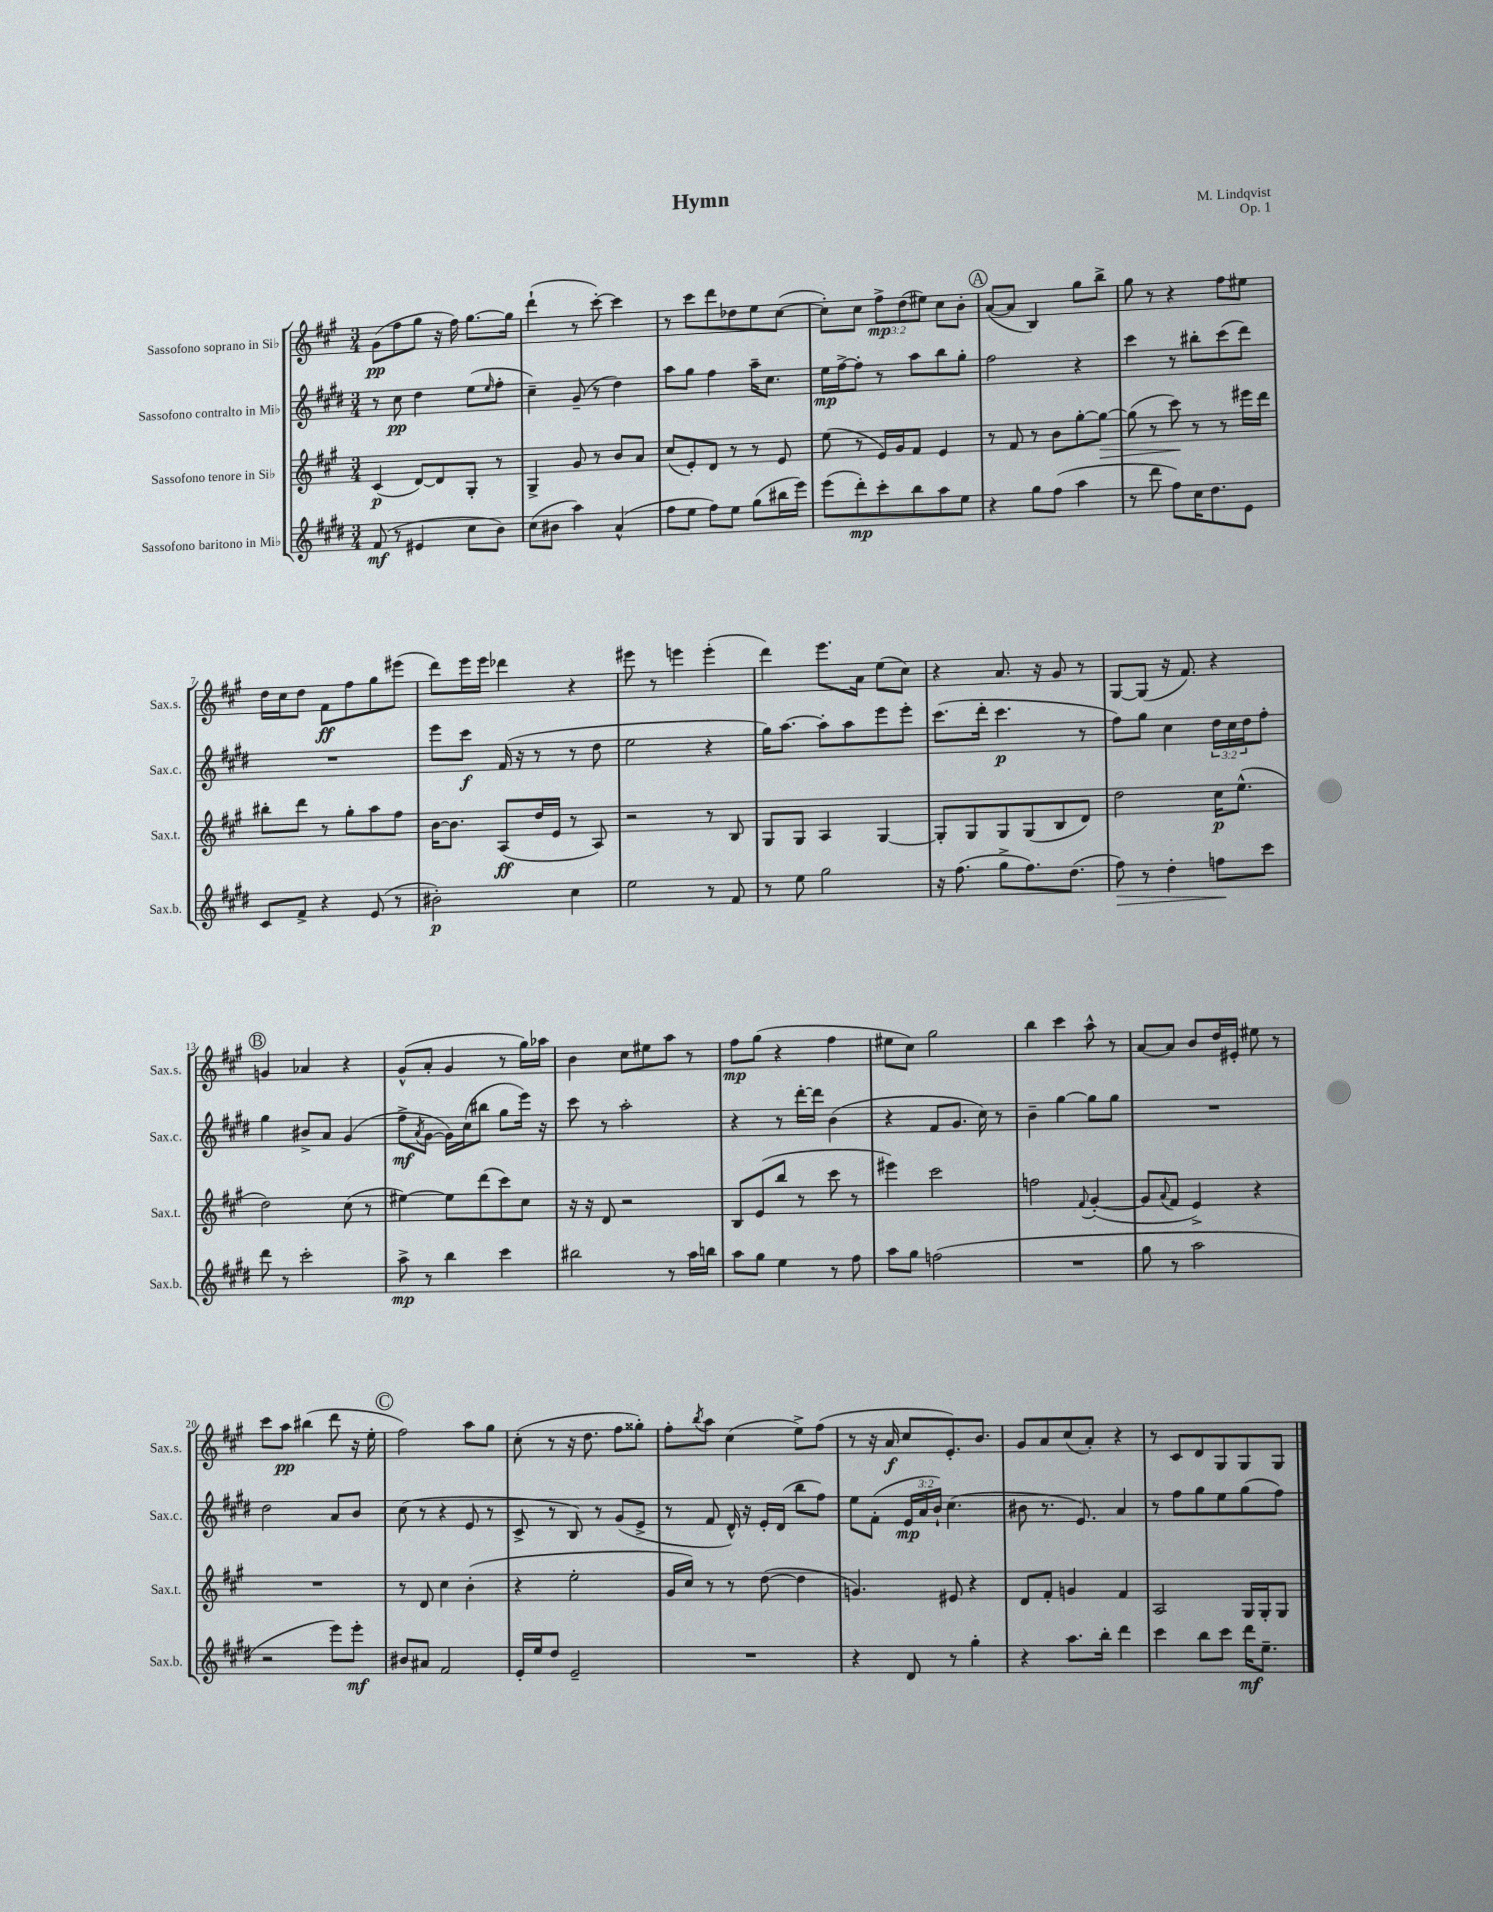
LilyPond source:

\header { title = "Hymn" composer = "M. Lindqvist" opus = "Op. 1" }
<<
\new StaffGroup <<
\new Staff = "s0" \with { instrumentName = "Sassofono soprano in Sib" shortInstrumentName = "Sax.s." } {
    \clef treble \key a \major \numericTimeSignature \time 3/4 \override Staff.TupletNumber.text = #tuplet-number::calc-fraction-text
    gis'8\pp( fis''8 gis''8 r16 fis''16) gis''8.~ gis''16 |
    d'''4-!( r8 cis'''8~-.) cis'''4 |
    r8 cis'''8 d'''8 des''8 e''8 cis''8~( |
    cis''8-.) cis''8 \tuplet 3/2 { fis''8->\mp d''8( eis''8) } cis''8 b'8-. |
    \mark \markup { \circle "A" } a'8~( a'8 b4) gis''8 b''8-> |
    gis''8 r8 r4 fis''8 eis''8 |
    d''16 cis''16 d''8 fis'8\ff fis''8 gis''8 eis'''8( |
    d'''8) e'''16 e'''16 des'''4 r4 |
    eis'''8 r8 e'''4 e'''4-.( |
    d'''4) e'''8. a'16 e''8( cis''8) |
    r4 a'8. r16 gis'8 r8 |
    gis8~ gis8( r16 fis'8.) r4 |
    \mark \markup { \circle "B" } g'4 aes'4 r4 |
    gis'8-^( a'8-. gis'4 r8 gis''16) aes''16 |
    b'4 cis''8 eis''8 a''8 r8 |
    fis''8\mp gis''8( r4 fis''4 |
    eis''8 cis''8) gis''2 |
    b''4 cis'''4 a''8-^ r8 |
    a'8~ a'8 b'8 d''16 eis'16-. eis''8 r8 |
    cis'''8 a''8\pp bis''4( d'''8 r16 e''16-. |
    \mark \markup { \circle "C" } fis''2) a''8 gis''8 |
    cis''8-.( r8 r16 d''8. fis''8 gisis''8-.) |
    fis''8-. \acciaccatura { b''8 } a''8 cis''4( e''8->) fis''8( |
    r8 r16 a'16\f cis''8 e'8.-.) b'8. |
    gis'8 a'8 cis''8( a'8-.) r4 |
    r8 cis'8 d'8 gis8 gis8 gis8 \bar "|." |
}
\new Staff = "s1" \with { instrumentName = "Sassofono contralto in Mib" shortInstrumentName = "Sax.c." } {
    \clef treble \key e \major \numericTimeSignature \time 3/4 \override Staff.TupletNumber.text = #tuplet-number::calc-fraction-text
    r8 cis''8\pp dis''4 e''8( \grace { e''16 } fis''8-. |
    cis''4--) gis'8--( r8 dis''4) |
    a''8 gis''8 fis''4 a''16-- cis''8. |
    e''16\mp fis''16~-> fis''8-. r8 a''8 b''8 gis''8-. |
    \mark \markup { \circle "A" } fis''2 r4 |
    cis'''4 r8 bis''8-. cis'''8( dis'''8) |
    R2. |
    e'''8 cis'''8\f fis'16( r16 r8 r8 dis''8 |
    e''2 r4 |
    gis''16) a''8.~ a''8-. a''8 e'''8 e'''8-. |
    cis'''8.( dis'''16-. cis'''4.\p r8 |
    fis''8) gis''8 cis''4 \tuplet 3/2 { dis''16 cis''16 dis''16 } fis''8-. |
    \mark \markup { \circle "B" } gis''4 bis'8-> a'8 gis'4( |
    fis''8->\mf \acciaccatura { a'8 } gis'8~ gis'16) cis''16( bis''8 gis''8 e'''16) r16 |
    cis'''8 r8 a''2-. |
    r4 r8 dis'''16~-. dis'''16 b'4( |
    r4 fis'8 gis'8. cis''16) r8 |
    b'4-- gis''4~ gis''8 gis''8 |
    R2. |
    dis''2 a'8 b'8 |
    \mark \markup { \circle "C" } cis''8( r8 r4 e'8 r8 |
    cis'8-> r8 b8) r8 gis'8( e'8-> |
    r8 fis'8 dis'16-^) r16 e'16-. dis'16( b''8 fis''8) |
    e''8 fis'8-.( \tuplet 3/2 { e'16\mp a'16 b'16-!) } cis''4.( |
    bis'8 r8. e'8.) a'4 |
    r8 fis''8 gis''8 e''8 gis''8( fis''8) \bar "|." |
}
\new Staff = "s2" \with { instrumentName = "Sassofono tenore in Sib" shortInstrumentName = "Sax.t." } {
    \clef treble \key a \major \numericTimeSignature \time 3/4
    cis'4\p( d'8~) d'8 gis8-. r8 |
    gis4-> gis'8 r8 b'8 a'8 |
    cis''8( e'8-.) d'8 r8 r8 e'8 |
    e''8( r8 e'16) gis'16 fis'8 e'4 |
    \mark \markup { \circle "A" } r8 fis'8 r8 b'8 gis''8~-. gis''8~\> |
    gis''8( r8 cis'''8\!) r8 r8 eis'''16 d'''16 |
    bis''8-. d'''8 r8 gis''8-. a''8 fis''8 |
    b'16~ b'8. a8\ff( d''16 e'16 r8 a8) |
    r2 r8 b8 |
    gis8 gis8 a4 gis4~ |
    gis8-. gis8 gis8 gis8( b8 d'8) |
    d''2 cis''16\p e''8.-^( |
    \mark \markup { \circle "B" } d''2) cis''8( r8 |
    eis''4~) eis''8 d'''8( cis'''8) cis''8 |
    r16 r16 d'8 r2 |
    b8 e'8( b''8 r8 cis'''8 r8 |
    eis'''4) cis'''2 |
    f''2 \appoggiatura { fis'8 } gis'4~-.( |
    gis'8 \appoggiatura { a'8 } fis'8 e'4->) r4 |
    R2. |
    \mark \markup { \circle "C" } r8 d'8 cis''4 b'4-.( |
    r4 e''2-. |
    gis'16 cis''16) r8 r8 d''8~( d''4 |
    g'4.) eis'8 r4 |
    d'8 fis'8-. g'4 fis'4 |
    a2 gis16 gis16-. gis8 \bar "|." |
}
\new Staff = "s3" \with { instrumentName = "Sassofono baritono in Mib" shortInstrumentName = "Sax.b." } {
    \clef treble \key e \major \numericTimeSignature \time 3/4
    fis'8\mf( r8 eis'4 cis''8 b'8) |
    cis''8( bis'8 a''4) a'4-^( |
    fis''8 e''8 fis''8) e''8 gis''8( bis''16 e'''16) |
    e'''8( dis'''8-.\mp) cis'''8-. b''8 a''8 e''8 |
    \mark \markup { \circle "A" } r4 gis''8 fis''8( a''4 |
    r8 dis'''8 fis''8) cis''16 dis''8. e'8 |
    cis'8 fis'8-> r4 e'8( r8 |
    bis'2-.\p) cis''4 |
    e''2 r8 fis'8 |
    r8 e''8 gis''2 |
    r16 fis''8.( gis''8-> fis''8.) dis''8.( |
    fis''8\>) r8 dis''4-. f''8\! cis'''8 |
    \mark \markup { \circle "B" } dis'''8 r8 cis'''2-. |
    a''8->\mp r8 b''4 cis'''4 |
    bis''2 r8 a''16 b''16 |
    a''8 gis''8 e''4 r8 fis''8 |
    a''8 gis''8 f''2( |
    R2. |
    gis''8 r8 a''2 |
    r2 e'''8) e'''8-.\mf |
    \mark \markup { \circle "C" } bis'8 ais'8 fis'2 |
    e'16-. e''16 dis''8 e'2-- |
    R2. |
    r4 dis'8 r8 gis''4-. |
    r4 a''8. b''16-. dis'''4 |
    cis'''4 b''8 cis'''8 dis'''16\mf e''8.-- \bar "|." |
}
>>
>>
